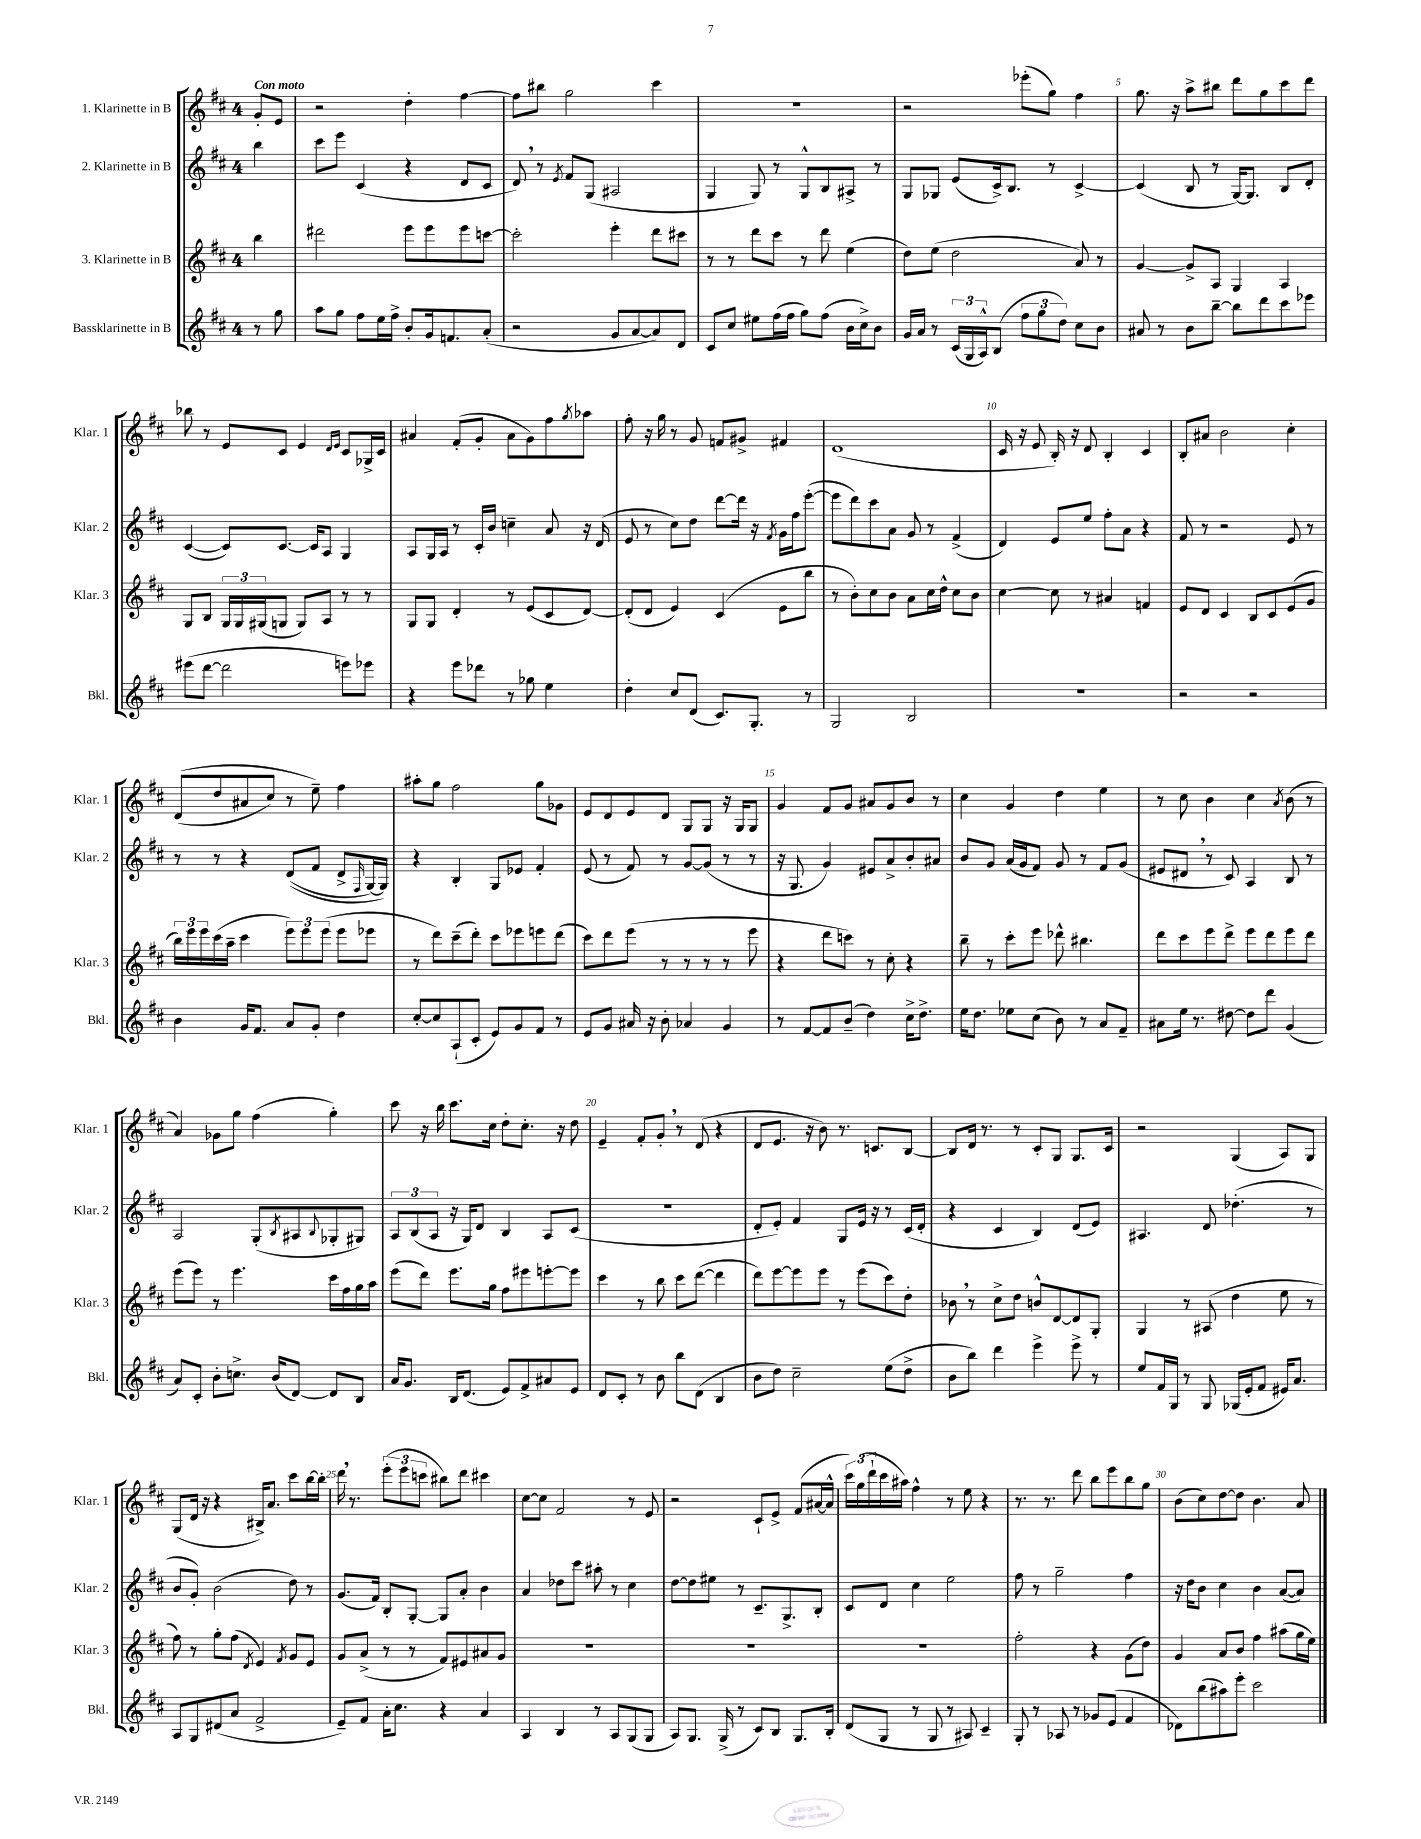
<<
\new StaffGroup <<
\new Staff = "s0" \with { instrumentName = "1. Klarinette in B" shortInstrumentName = "Klar. 1" } {
    \clef treble \key d \major \once \override Staff.TimeSignature.style = #'single-digit \time 4/4 \partial 4 \tempo "Con moto"
    g'8-. e'8 |
    r2 d''4-. fis''4~ |
    fis''8 bis''8 g''2 cis'''4 |
    R1 |
    r2 ees'''8-.( g''8) fis''4 |
    g''8. r16 a''8-> bis''8 d'''8 g''8 cis'''8 d'''8 |
    bes''8 r8 e'8 cis'8 e'4 \grace { d'16 e'16 } cis'8 ges16-> cis'16 |
    ais'4 fis'8-.( g'8-. ais'8 g'8) fis''8 \acciaccatura { g''8 } aes''8 |
    fis''8-. r16 g''16 r8 g'8 f'8 gis'8-> fis'4 |
    d'1( |
    cis'16 r16 e'8 b16-.) r16 d'8 b4-. cis'4 |
    b8-. ais'8 b'2 cis''4-. |
    d'8(\( d''8 ais'8 cis''8) r8 e''8--\) fis''4 |
    ais''8-. g''8 fis''2 g''8 ges'8 |
    e'8 d'8 e'8 d'8 g8 g8 r16 g16 g8 |
    g'4 fis'8 g'8 ais'8 g'8 b'8 r8 |
    cis''4 g'4 d''4 e''4 |
    r8 cis''8 b'4 cis''4 \acciaccatura { a'8 } b'8( r8 |
    a'4) ges'8 g''8 fis''4( g''4-.) |
    cis'''8 r16 b''16 cis'''8. cis''16 d''8-. cis''8.-. r16 d''8 |
    e'4-- fis'8-. g'8-. \breathe r8 d'8( r4 |
    d'8 e'8. r16 b'8) r8. c'8. b8~ |
    b8 d'16 r8. r8 cis'8-. g8 g8. cis'16 |
    r2 g4( a8) g8 |
    g8( d'16 r16 r4 bis16->) a'8. cis'''8 b''16~ b''16-. |
    d'''16 \breathe r8. \tuplet 3/2 { e'''8-.( e'''8 c'''8 } bis''8) d'''8 cis'''4 |
    cis''8~ cis''8 fis'2 r8 e'8 |
    r2 cis'8-! e'8-> fis'8( ais'16~ ais'16-^ |
    \tuplet 3/2 { cis'''16) g''16( d'''16-! } cis'''16 ais''16) fis''4-^ r8 e''8 r4 |
    r8. r8. d'''8 b''8 e'''8 b''8 g''8 |
    b'8( cis''8) d''8~ d''8 b'4. a'8 \bar "|." |
}
\new Staff = "s1" \with { instrumentName = "2. Klarinette in B" shortInstrumentName = "Klar. 2" } {
    \clef treble \key d \major \once \override Staff.TimeSignature.style = #'single-digit \time 4/4 \partial 4
    b''4 |
    cis'''8 e'''8 cis'4( r4 d'8 cis'8 |
    d'8) \breathe r8 \acciaccatura { e'8 } fis'8 g8( ais2 |
    g4 g8) r8 g8-^ b8 ais8-> r8 |
    g8 ges8 e'8( cis'16->) b8. r8 cis'4~-> |
    cis'4( b8 r8 g16~) g8. b8 d'8-. |
    cis'4~( cis'8) cis'8.~ cis'16 a8 g4 |
    a8 g16 a16 r8 cis'16-. b'16 c''4-- a'8 r16 d'16( |
    e'8 r8 cis''8) d''8 d'''8~ d'''16 r16 \acciaccatura { fis'8 } g'16 fis''16 e'''8~-.( |
    e'''8 d'''8) cis'''8 a'8 g'8 r8 fis'4->( |
    d'4) e'8 e''8 fis''8-. a'8 r4 |
    fis'8 r8 r2 e'8 r8 |
    r8 r8 r4 d'8(\( fis'8 d'8-> \grace { fis16 } g16~) g16\) |
    r4 b4-. g8 ees'8 fis'4-. |
    e'8( r8 fis'8) r8 g'8~ g'8( r8 r8 |
    r16 g8. g'4) eis'8 a'8-> b'8-. ais'8 |
    b'8 g'8 a'16( g'16 fis'8) g'8 r8 fis'8 g'8( |
    eis'8 dis'8 \breathe r8 cis'8) a4 b8 r8 |
    a2 g8-.( \acciaccatura { b8 } ais8 \appoggiatura { b8 } ges8-. gis8) |
    \tuplet 3/2 { a8 b8( a8 } r16 g16) d'8 b4 a8 cis'8( |
    R1 |
    d'8-. e'8-.) fis'4 g8 e'16 r16 r8 cis'16( d'16-. |
    r4 cis'4 b4) d'8( e'8) |
    ais4. d'8 des''4.-.( r8 |
    b'8 g'8-.) b'2( d''8) r8 |
    g'8.( fis'16) b8-. g8~-. g8 a'8-. b'4 |
    a'4 des''8 cis'''8 ais''8-. r8 cis''4 |
    d''8~ d''8 eis''8 r8 cis'8.-- g8.-> b8-. |
    cis'8 d'8 cis''4 e''2 |
    fis''8 r8 g''2-- fis''4 |
    r16 d''16 b'8 cis''4 b'4 a'8~( a'8) \bar "|." |
}
\new Staff = "s2" \with { instrumentName = "3. Klarinette in B" shortInstrumentName = "Klar. 3" } {
    \clef treble \key d \major \once \override Staff.TimeSignature.style = #'single-digit \time 4/4 \partial 4
    b''4 |
    dis'''2 e'''8 e'''8 e'''8 c'''8~ |
    c'''2-. e'''4-. d'''8 cis'''8 |
    r8 r8 d'''8 cis'''8 r8 d'''8 e''4( |
    d''8) e''8( d''2 a'8) r8 |
    g'4~ g'8-> a8 g4 a4 |
    g8 b8 \tuplet 3/2 { g16 g16 gis16( } g8 g8) a8 r8 r8 |
    g8 g8 d'4-. r8 e'8( cis'8 d'8~) |
    d'8-.( d'8 e'4) cis'4( e'8 b''8 |
    r8 b'8-.) cis''8 b'8 a'8 cis''16 d''16-^ cis''8 b'8 |
    cis''4~ cis''8 r8 ais'4 f'4 |
    e'8 d'8 cis'4 b8 cis'8 e'8( g'8 |
    \tuplet 3/2 { b''16) e'''16 e'''16 } cis'''16( a''16-- cis'''4 \tuplet 3/2 { e'''8) e'''8 e'''8( } e'''8 ees'''8 |
    r8 d'''8) cis'''8--( d'''8-.) cis'''8 ees'''8 e'''8 d'''8( |
    cis'''8) d'''8 e'''8( r8 r8 r8 r8 e'''8 |
    r4 d'''8 c'''8) r8 cis''8-. r4 |
    b''8-- r8 cis'''8-. e'''8 des'''8-^ bis''4. |
    d'''8 cis'''8 e'''8 d'''8-> e'''8 d'''8 e'''8 d'''8 |
    e'''8( e'''8) r8 e'''4. cis'''16 fis''16 g''16 a''16 |
    e'''8( d'''8) e'''8. g''16 fis''8 eis'''8 e'''8~-. e'''8 |
    cis'''4 r8 b''8 cis'''8 d'''8~( d'''4 |
    d'''8) e'''8~ e'''8 e'''8 r8 e'''8( cis'''8) d''8-. |
    bes'8 \breathe r8 cis''8-> d''8 b'8-^ d'8~ d'8 g8-. |
    g4 r8 ais8( d''4 e''8 r8 |
    fis''8) r8 g''8-. fis''8( \acciaccatura { d'8 } e'4) \acciaccatura { fis'8 } g'8 e'8 |
    g'8 a'8->( r8 r8 fis'8) eis'8 ais'8 g'8 |
    R1 |
    R1 |
    R1 |
    fis''2-. r4 g'8( d''8) |
    g'4 a'8 b'8 fis''4 ais''8( g''16 e''16) \bar "|." |
}
\new Staff = "s3" \with { instrumentName = "Bassklarinette in B" shortInstrumentName = "Bkl." } {
    \clef treble \key d \major \once \override Staff.TimeSignature.style = #'single-digit \time 4/4 \partial 4
    r8 g''8 |
    a''8 g''8 fis''8 e''16 fis''16-> b'8-. g'16 f'8. a'8-.( |
    r2 g'8 a'8~ a'8) d'8 |
    cis'8 cis''8 eis''8 fis''16( fis''16 g''8) fis''8( b'16 cis''16->) b'8 |
    g'16 a'16 r8 \tuplet 3/2 { cis'16( g16 a16-^) } b8( \tuplet 3/2 { fis''8 g''8 d''8) } cis''8 b'8 |
    ais'8 r8 b'8 b''8~-- b''8 d'''8 cis'''8 ees'''8 |
    eis'''8( d'''8~ d'''2 e'''8) ees'''8 |
    r4 e'''8 des'''8 r8 ges''8 e''4 |
    d''4-. cis''8 d'8( cis'8.) g8.-. r8 |
    g2 b2 |
    R1 |
    r2 r2 |
    b'4 g'16 fis'8. a'8 g'8-. d''4 |
    cis''8~-. cis''8 a8-!( cis'8-. e'8) g'8 fis'8 r8 |
    e'8 g'8 ais'16 r16 b'8-. aes'4 g'4 |
    r8 fis'8~ fis'8 b'8--( d''4) cis''16-> d''8.-> |
    e''16 d''8. ees''8 cis''8( b'8) r8 a'8 fis'8-- |
    ais'8 e''16 r8. dis''8~ dis''8 d'''8 g'4( |
    a'8) cis'8-. b'8-. c''8.-> b'16( d'8~) d'8 b8 |
    a'16 g'8. b16 d'8.( e'8) fis'8-> ais'8 e'8 |
    d'8 cis'8-. r8 b'8 b''8 d'8( b4 |
    b'8 d''8) cis''2-- e''8( d''8-> |
    b'8 b''8) d'''4 e'''4-> e'''8-> r8 |
    e''8 fis'16 g16 r8 g8 ges16( e'16-. fis'8 eis'16) a'8. |
    a8 g8 dis'8( a'8 fis'2-> |
    e'8--) fis'8 a'16-. cis''8. r4 a'4 |
    a4 b4 r8 a8 g8( g8 |
    a8) g8. g16->( r8 cis'8) b8 g8. b16-. |
    d'8( g8 r8 g8 r8 ais8) cis'4-- |
    g8-. r8 aes8 r8 ges'8 e'8( fis'4 |
    des'8) b''8( ais''8) e'''8-. cis'''2 \bar "|." |
}
>>
>>
\layout { \context { \Score \override BarNumber.break-visibility = ##(#f #t #t) barNumberVisibility = #(every-nth-bar-number-visible 5) } }
